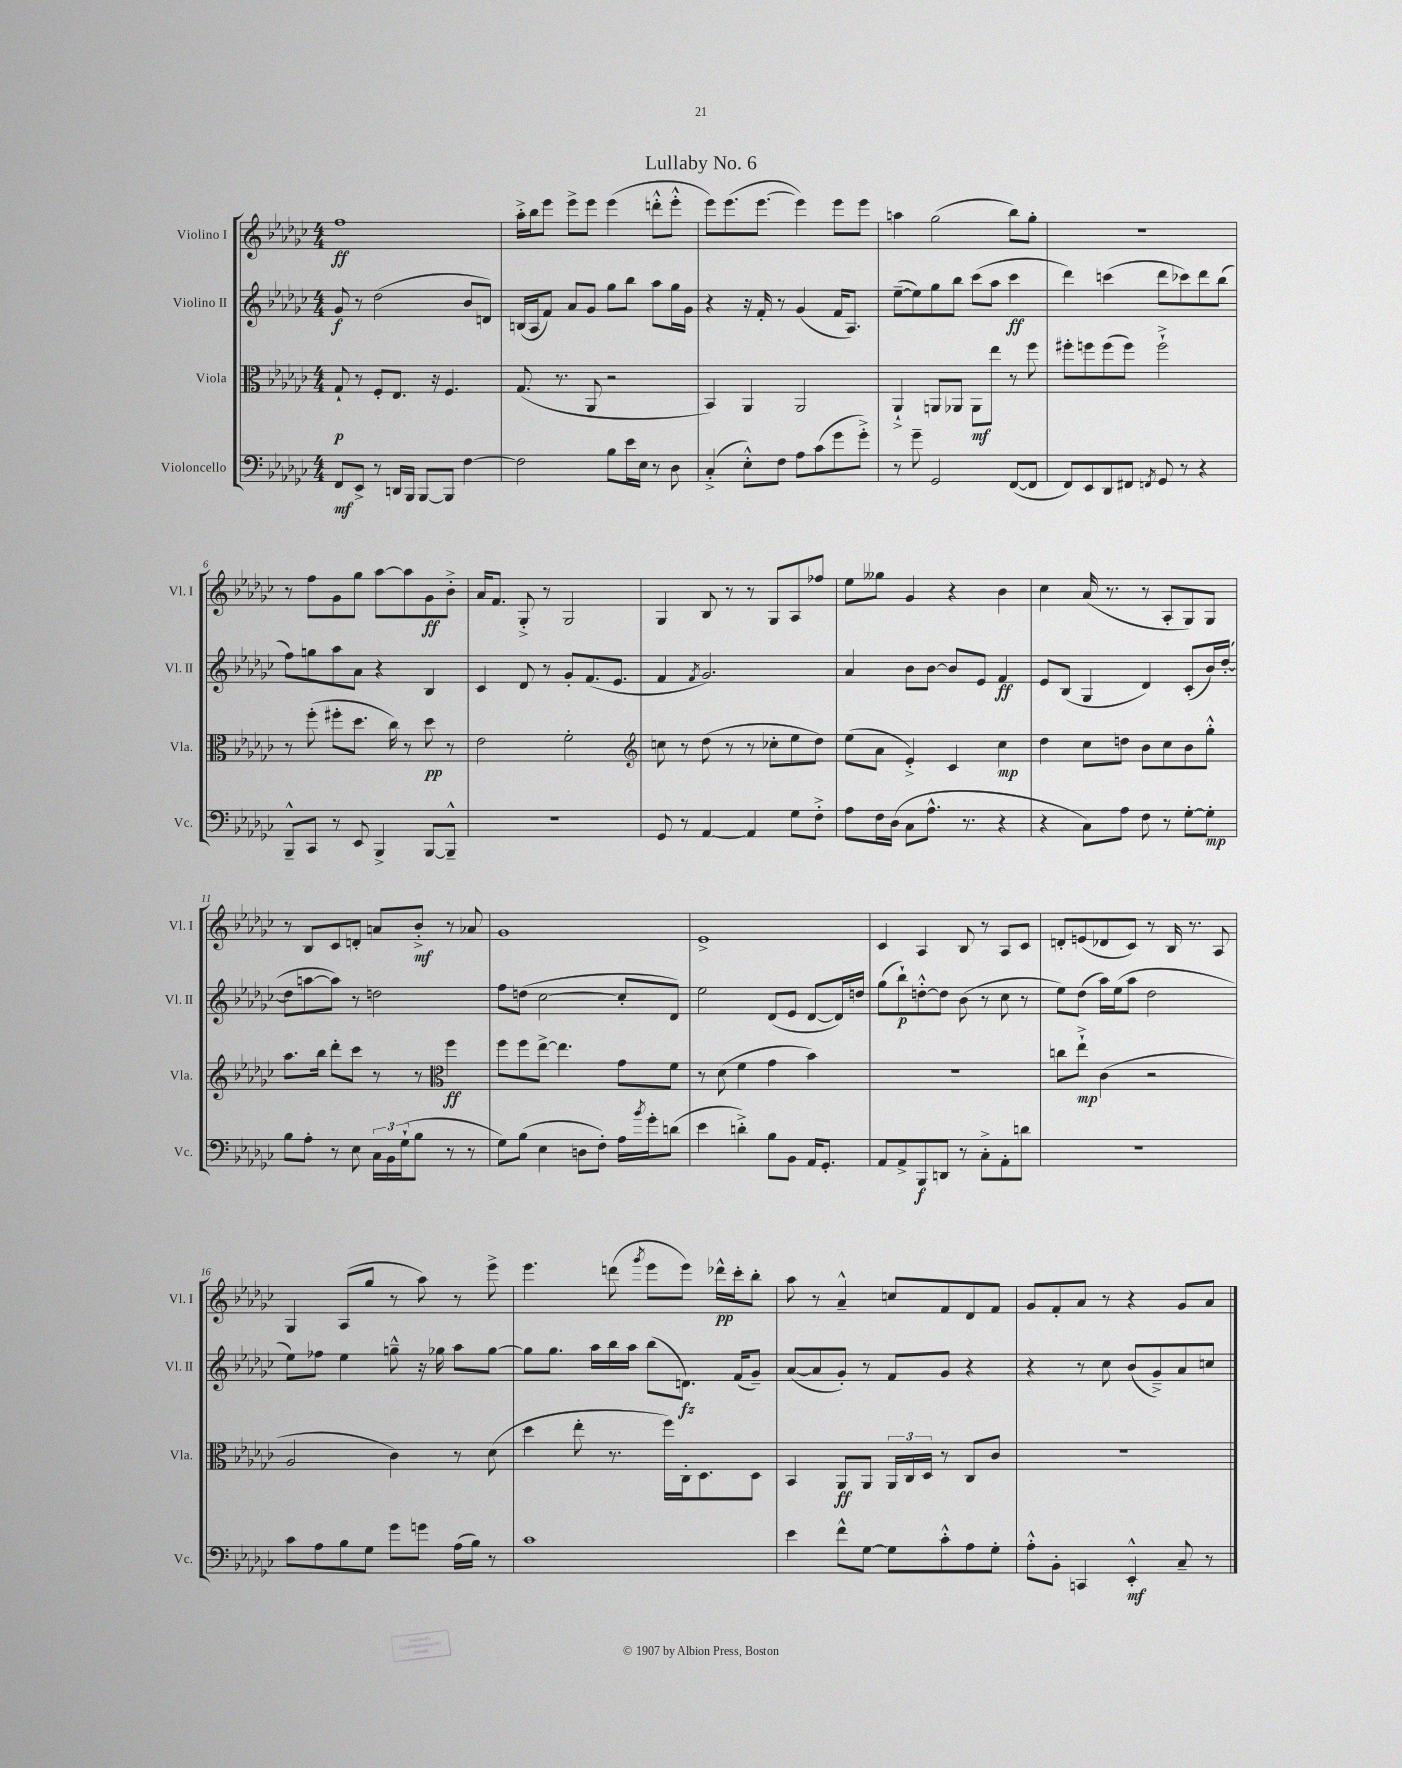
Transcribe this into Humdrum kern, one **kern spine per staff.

**kern	**kern	**kern	**kern
*staff4	*staff3	*staff2	*staff1
*clefF4	*clefC3	*clefG2	*clefG2
*k[b-e-a-d-g-c-]	*k[b-e-a-d-g-c-]	*k[b-e-a-d-g-c-]	*k[b-e-a-d-g-c-]
*M4/4	*M4/4	*M4/4	*M4/4
8FF/L	8G-`/	8g-/	1ff
8EE-^/J	8r	8r	.
8r	8F'/L	(2dd-\	.
16DD/LL	8.E-/J	.	.
16BBB-/JJ	.	.	.
[8BBB-/L	.	.	.
.	16r	.	.
8BBB-/]J	4.F/	.	.
[4F\	.	8b-/L	.
.	.	8d/J)	.
=	=	=	=
2F\]	(8.G-/	(16B/LL	16aa-'^\LL
.	.	16A-/J	16bb-\J
.	.	8f/J)	8eee-\J
.	8.r	.	.
.	.	8a-/L	8eee-^\L
.	8AA-/	8g-/J	8eee-\J
8B-\L	2r	8gg-\L	(4eee-\
16e-\L	.	8bb-\J	.
16E-\JJ	.	.	.
8r	.	8aa-\L	8ddd'^^\L
8D-\	.	16gg-\L	8eee-'^^\J
.	.	16g-\JJ	.
=	=	=	=
(4C-'^/	4BB-/)	4r	8eee-\L)
.	.	.	(8.eee-\
8E-'^^\L)	4AA-/	16r	.
.	.	16f'/	[8.eee-\J
8F\J	.	8r	.
8A-\L	2AA-/	(4g-/	4eee-\])
(8c-\	.	.	.
8g-\	.	16f/LK	8eee-\L
.	.	8.A-/J)	.
8g-'^\J)	.	.	8eee-\J
=	=	=	=
8r	4AA-`^/	([8ee-~\L	4aa\
8g-~\	.	8ee-\])	.
2GG-/	8AA/L	8gg-\	(2gg-\
.	8AA-/J	8bb-\J	.
.	8AA-\L	(8ccc-\L	.
.	8ee-\J	8aa-\J	.
([8FF/L	8r	4ccc-\	8bb-\L)
8FF/]J	8ff\	.	8gg-'\J
=	=	=	=
8FF/L)	8ff#'\L	4ddd-\)	1r
8EE-/	8ff\	.	.
8DD-/	(8ff\	(4ccc\	.
8FF#/J	8ff\J)	.	.
8qFF/	.	.	.
8GG-/	2ff`^\	8ddd-\L	.
8r	.	8ccc-\)	.
4r	.	8ddd-\	.
.	.	(8bb-\J	.
=	=	=	=
8BBB-~^^/L	8r	8ff\L)	8r
8CC-/J	(8ff'\	8gg\	8ff\L
8r	8ff#'\L	8aa-\	8g-\
8EE-/	8.dd-\J	8a-\J	8gg-\J
4BBB-^/	.	4r	[8aa-\L
.	16cc-\)	.	.
.	8r	.	8aa-\]
[8BBB-/L	8dd-\	4B-/	8g-\
8BBB-~^^/]J	8r	.	8b-'^\J
=	=	=	=
1r	2e-\	4c-/	16a-/LK
.	.	.	8.f/J
.	.	8d-/	8G-'^/
.	.	8r	8r
.	2f'\	8g-'/L	2G-/
.	.	(8.f/	.
.	.	8.e-/J	.
=	=	=	=
*	*clefG2	*	*
8GG-/	8cc\	4f/	4G-/
8r	8r	.	.
.	.	8qf/	.
[4AA-/	(8dd-\	2.g-/)	8B-/
.	8r	.	8r
4AA-/]	8r	.	8r
.	8cc-'\L	.	8G-/L
8G-\L	8ee-\	.	8A-/
8F'^\J	8dd-\J)	.	8ff-/J
=	=	=	=
8A-\L	(8ee-\L	4a-/	8ee-\L
16F\L	8a-\J	.	8gg--\J
(16D-\JJ	.	.	.
8C-\L	4e-'^/)	8b-\L	4g-/
8.A-^^\J	.	[8b-\J	.
.	4c-/	8b-/]L	4r
8.r	.	.	.
.	.	8e-/J	.
4r	4cc-\	4f/	4b-\
=	=	=	=
4r	4dd-\	8e-/L	4cc-\
.	.	(8B-/J	.
8C-\L)	8cc-\L	4G-/	(16a-/
.	.	.	8.r
8A-\J	8dd\J	.	.
8F\	8b-\L	4d-/)	8r
8r	8cc-\	.	8A-'/L
[8G-'\L	8b-\	(8c-'/L	8G-/)
8G-'\]J	8gg-'^^\J	16b-/L)	8G-/J
.	.	([16dd-'/JJ	.
=	=	=	=
8B-\L	8.aa-\L	8dd-\]L	8r
8A-'\J	.	[8aa\	8B-/L
.	16bb-\Jk	.	.
8r	8ddd-'\L	8aa\]J)	8c-/
8E-\	8ccc-\J	8r	8d'/J
24C-\LL	8r	2dd\	8a/L
24BB-\	.	.	.
(24G-`\J	.	.	.
8B-\J	8r	.	8b-'^/J
*	*clefC3	*	*
8r	4ff\	.	8r
8r	.	.	8a-/
=	=	=	=
8G-\L)	8ff\L	8ff\L	1g-
(8B-\J	8ff\	(8dd\J	.
4E-\	[8ee-^\J	[2cc-\	.
.	4.ee-\]	.	.
8D\L	.	.	.
8F'\J)	.	.	.
16A-\LL	8g-\L	8cc-'/]L	.
8qb-/	.	.	.
16g-'\J	.	.	.
(8d\J	8f\J	8d-/J)	.
=	=	=	=
4e-\	8r	2ee-\	1e-^
.	(8d-\	.	.
4d'^\)	4f\	.	.
8B-\L	4g-\	(8d-/L	.
8BB-\J	.	8e-/J	.
16AA-/LK	4b-\)	[8d-/L	.
8.GG-'/J	.	.	.
.	.	16d-/]L)	.
.	.	16dd/JJ	.
=	=	=	=
8AA-/L	1r	(8gg-\L	4c-/
8AA-^/	.	8bb-`\)	.
8BBB-/	.	[8dd'^^\	4A-/
8DD/J	.	8dd\]J	.
8r	.	(8b-\	8B-/
8C-'^\L	.	8r	8r
8AA-'\	.	8cc-\	8A-/L
8d\J	.	8r	8c-/J
=	=	=	=
1r	8cc\L	8ee-\L)	8d'/L
.	8ee-`^\J	(8dd-\J	(8e/
.	(4c-\	16aa-\LL)	8d-/
.	.	(16ee-\J	.
.	.	8aa-\J	8c-/J)
.	2r	2dd-\	8r
.	.	.	16B-/
.	.	.	8.r
.	.	.	8A-/
=	=	=	=
8c-\L	2A-/	8ee-\L)	4G-/
8A-\	.	8ff-\J	.
8B-\	.	4ee-\	(8A-/L
8G-\J	.	.	8gg-/J
8g-\L	4c-\)	8gg~^^\	8r
8g\J	.	16r	8aa-\)
.	.	16gg-\	.
(16A-\LL	8r	8aa-\L	8r
16B-\JJ)	.	.	.
8r	(8d-\	[8gg-\J	8eee-^\
=	=	=	=
1c-	4dd-\	8gg-\]L	4.eee-\
.	.	8.gg-\J	.
.	8ee-'\	.	.
.	.	16aa-\LL	.
.	8.r	16bb-\	(8ddd\
.	.	16aa-\JJ	.
.	.	.	8qggg-/
.	.	(8bb-\L	8eee-\L
.	16ff\LL)	.	.
.	16C-'\J	8.d\J)	8eee-\J)
.	8.D-\	.	.
.	.	.	16ddd-^^\LL
.	.	(16f/LK	16ccc-'\J
.	8D-\J	8g-~/J)	8bb-'\J
=	=	=	=
4e-\	4BB-/	([8a-/L	8aa-\
.	.	8a-/]	8r
8f^^\L	8AA-/L	8g-'/J)	4a-~^^/
[8G-\J	8AA-/J	8r	.
8G-\]L	24AA-/LL	8f/L	8cc/L
.	24C-/	.	.
.	24D-/JJ	.	.
8c-'^^\	8r	8g-/J	8f/
8A-\	8C-/L	4r	8d-/
8G-'\J	8c-/J	.	8f/J
=	=	=	=
8A-'^^\L	1r	4r	8g-/L
8BB-'\J	.	.	8f'/
4CC/	.	8r	8a-/J
.	.	8cc-\	8r
4EE-'^^/	.	(8b-/L	4r
.	.	8g-~^/)	.
8C-~/	.	8a-/	8g-/L
8r	.	8cc/J	8a-/J
==	==	==	==
*-	*-	*-	*-
